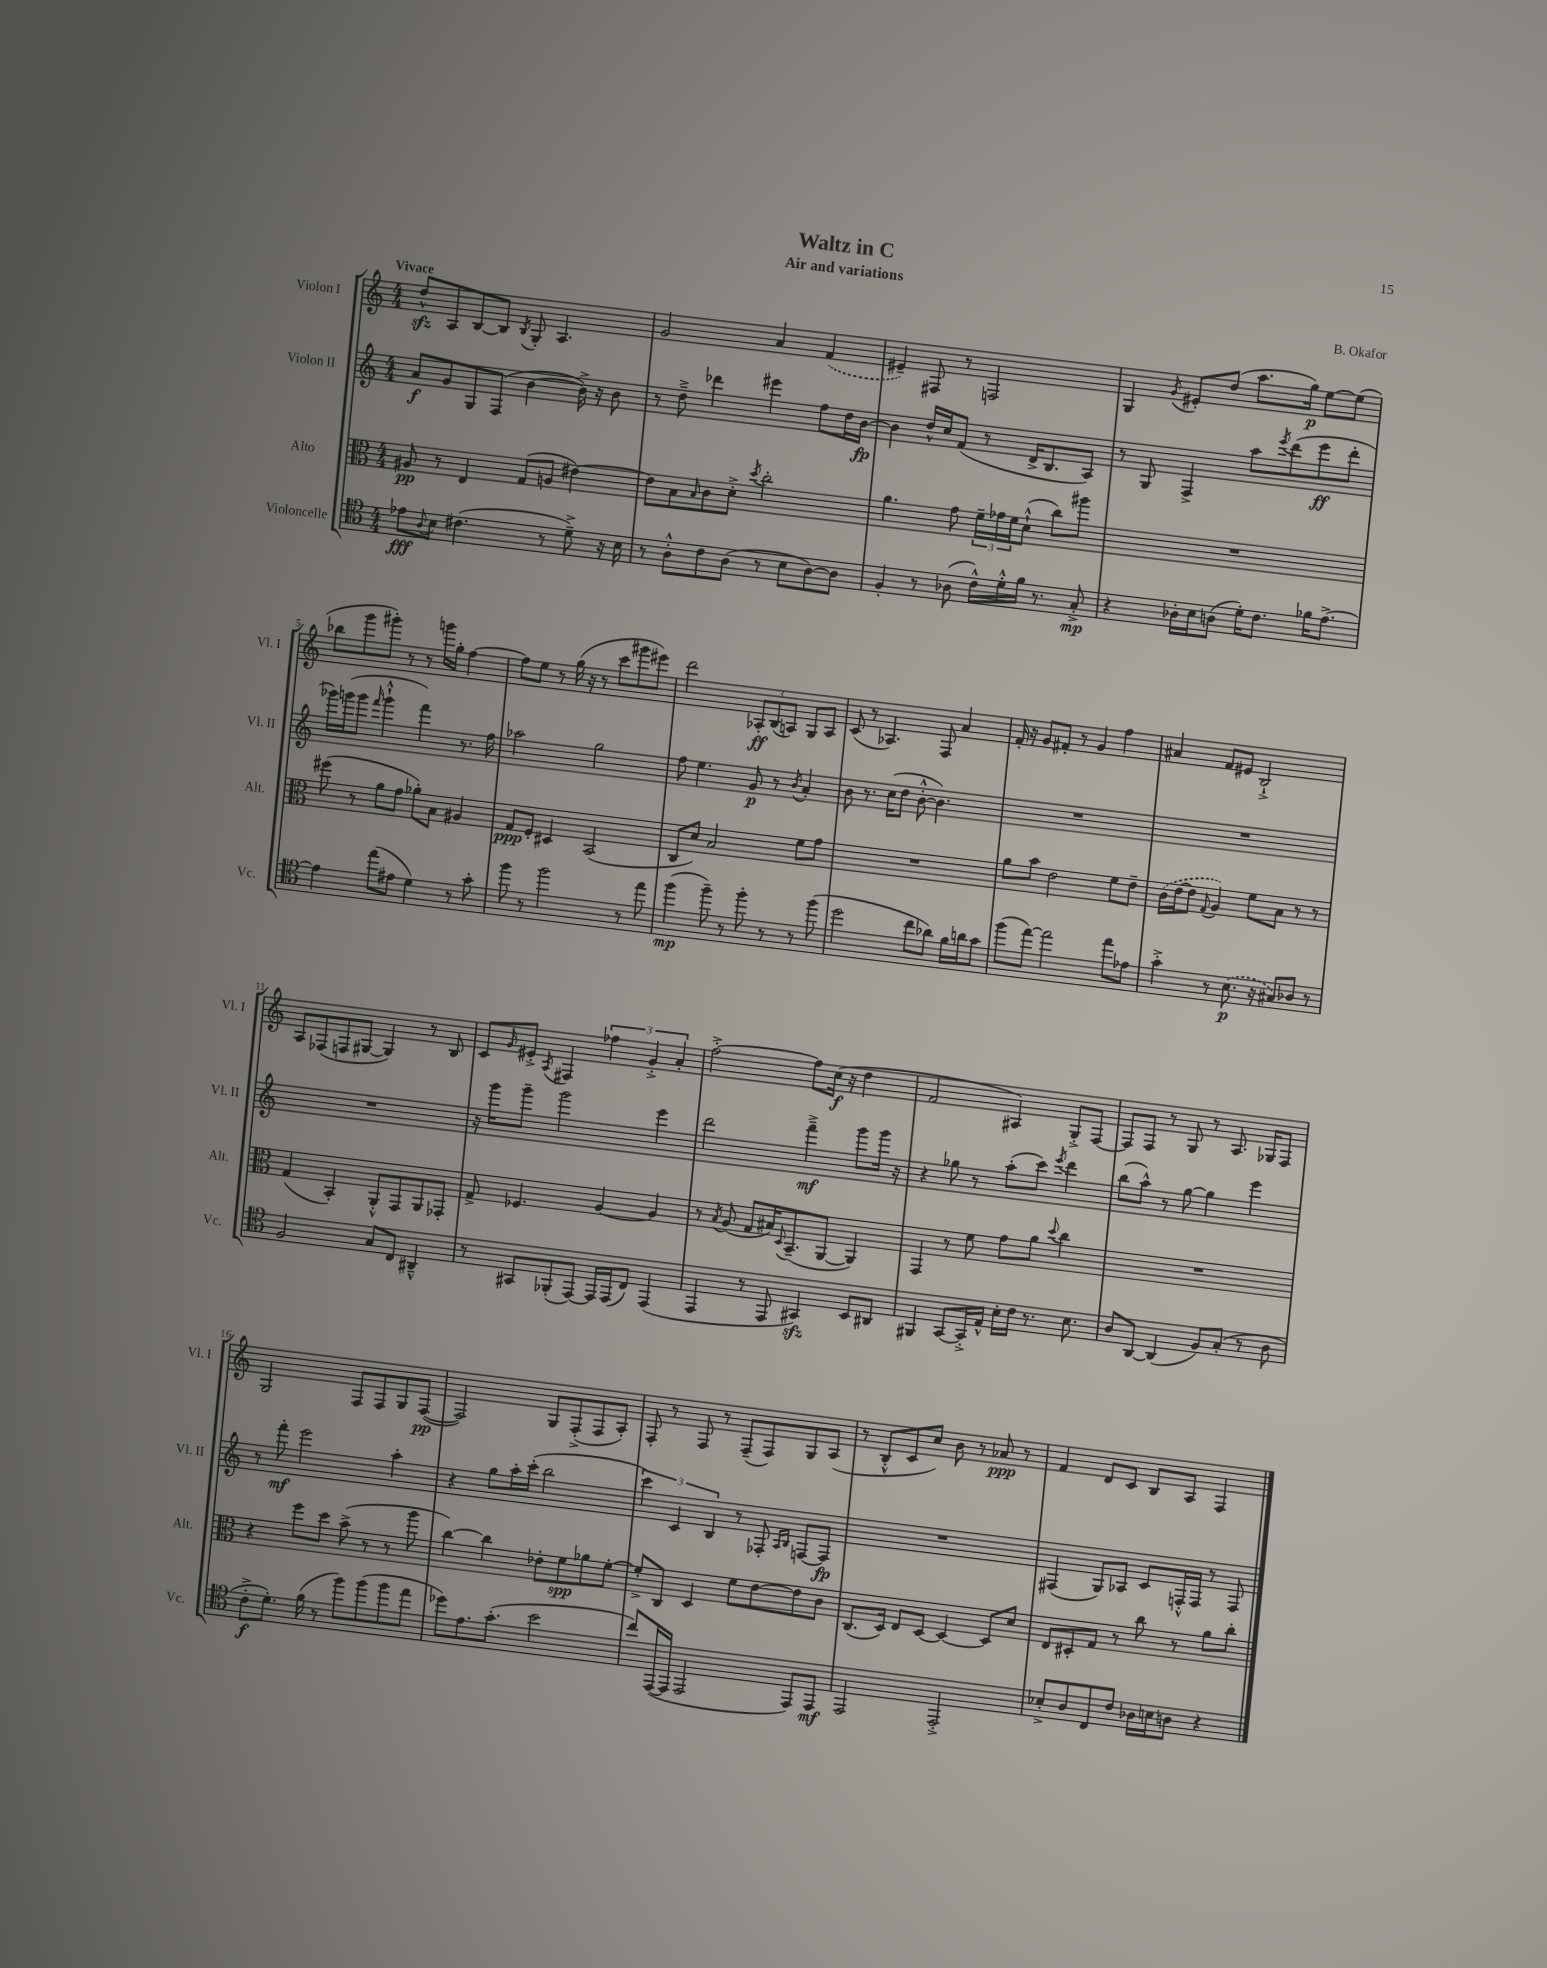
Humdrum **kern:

**kern	**kern	**kern	**kern
*staff4	*staff3	*staff2	*staff1
*clefC4	*clefC3	*clefG2	*clefG2
*k[]	*k[]	*k[]	*k[]
*M4/4	*M4/4	*M4/4	*M4/4
8e-	8A#	8a	8dd^^
8qqA	.	.	.
8B	8r	8g	8A
(4.c#	4E	8G	[8B
.	.	(8F	8B]
.	.	.	8qB
.	(8G	[4b	8G'
8r	8A	.	4.A
8d~^)	[4e#)	16b^])	.
.	.	16r	.
16r	.	8b	.
16B	.	.	.
=	=	=	=
8r	8e#]	8r	2g
8A'^^	8B	8dd~^	.
.	16qqB	.	.
8c	8c	4ddd-	.
(8A	8d'^	.	.
.	8qdd	.	.
8r	2cc'	4eee#	4a
8B	.	.	.
[8A)	.	8ff	(4f
8A]	.	16dd	.
.	.	[16b	.
=	=	=	=
4F'	4.a	4b]	4e#~)
8r	.	16dd^^	8F#
.	.	16cc	.
(8A-	8g	(8f	8r
16c^^)	24f~	8r	2F
.	24g-	.	.
16d'^^	.	.	.
.	24f	.	.
16f	(8d`^^	16d^	.
8.r	.	8.B	.
.	8cc)	.	.
8G'^	8aa#	8A)	.
=	=	=	=
4r	1r	8r	4G
.	.	8G	.
.	.	.	8qg
16A-'	.	4F^	8e#'
16B	.	.	.
(8A	.	.	(8dd
16d')	.	8aa	8.aa
8.c	.	.	.
.	.	8qeee	.
.	.	(8ddd	.
.	.	.	16gg)
16f-	.	8eee	[8ee
[8.e^	.	.	.
.	.	8ddd'	(8ee]
=	=	=	=
4e]	(8ff#	16ggg-)	8bb-
.	.	(16ggg	.
.	8r	8ggg	8ggg
.	.	16qqfff	.
(8ee	8a	4ggg`^^	8ggg#')
8e#	8g	.	8r
4d)	8a-')	4fff)	8r
.	8B	.	16ggg
.	.	.	16gg'
8r	4A#	8.r	[4ff
8g'	.	.	.
.	.	16ff	.
=	=	=	=
8ff	8G	2aa-	8ff]
8r	8F'	.	8ee
2ff	4D#	.	8r
.	.	.	(16gg
.	.	.	16r
.	(2BB	2gg	8r
.	.	.	8ccc
8r	.	.	8ggg#
8ee	.	.	8eee#)
=	=	=	=
(4ff	8C	8ff	2ddd
.	8d)	4.ee	.
8ff~)	2B	.	.
8r	.	.	.
8ff'	.	8g	12A-'
.	.	.	(12B
8r	.	8r	.
.	.	.	12A)
.	.	8qb	.
8r	8f	4a'	8G
(8ff	8g	.	8A
=	=	=	=
2dd	1r	8b	(8c
.	.	8.r	8r
.	.	.	4.A-)
.	.	(16cc	.
.	.	8dd	.
8cc	.	[8b'^^	.
8a-)	.	4.b])	8F
16f	.	.	4a
16a	.	.	.
8g	.	.	.
=	=	=	=
(8ff	8a	1r	16f'
.	.	.	16r
[8ee)	8b	.	8g
2ee]	2e	.	8f#'
.	.	.	8r
.	.	.	4g
8ee	8f	.	4ff
8e-	8e~	.	.
=	=	=	=
4g'^	(16c	1r	4a#
.	[16e	.	.
.	8e]	.	.
.	8qqG	.	.
8r	4A)	.	8f
(8.B	.	.	8e#
.	8f	.	2B`^
16r	.	.	.
8G#)	8B	.	.
8A-	8r	.	.
8r	8r	.	.
=	=	=	=
2F	(4G	1r	8A
.	.	.	(8F-
.	4BB')	.	8F
.	.	.	[8G#
8G	8AA'^^	.	4G#])
8C	8GG	.	.
4AA#~^^	8AA	.	8r
.	8GG-'	.	8B
=	=	=	=
8r	8G^	16r	8c
.	.	16ggg	.
.	.	.	16qqg
8GG#	4.F-	8ggg~	8e#'^
.	.	.	8qA
(8FF-'	.	2ggg	4F#
[8EE)	.	.	.
16EE]	[4A	.	6ff-
(16EE	.	.	.
8C)	.	.	.
.	.	.	6g'^
(4EE	4A]	4eee	.
.	.	.	6a'
=	=	=	=
4EE	8r	2ddd	[2ff'^
.	8qB	.	.
.	(8A	.	.
8r	8G	.	.
8EE	16B#)	.	.
.	8qqD	.	.
.	(8.BB~	.	.
4GG#)	.	4fff~^	8ff]
.	[8AA	.	(16cc
.	.	.	16r
8BB	4AA])	8ggg	4dd
8AA#	.	16ggg	.
.	.	16r	.
=	=	=	=
4FF#	4GG	4r	2f
[8GG	8r	8gg-	.
16GG'^]	8f	8r	.
16E^^	.	.	.
16B'	8g	(8aa'	4A#)
16c	.	.	.
8.r	8a	8ccc)	.
.	8qqdd	8qeee	.
.	4cc	4ddd	8G'^
8.B	.	.	.
.	.	.	[8F
=	=	=	=
8A	1r	(8bb	8F]
[8AA	.	8aa^^)	8F
(4AA]	.	8r	8r
.	.	[8gg	8G
8F)	.	4gg]	8r
(8G'	.	.	8.A
8r	.	4eee	.
.	.	.	16G-
8A	.	.	8F
=	=	=	=
8c'^	4r	8r	2G
8.d')	.	8fff'	.
.	8ff	2eee	.
(16f	.	.	.
8r	8dd	.	.
8ff)	(8b^	.	8F
(8ff	8r	.	8F
8ff	8r	4aa'	8G
8ee	8aa	.	([8F
=	=	=	=
8dd-)	[4cc)	4r	2F])
8.e	.	.	.
.	4cc]	8gg	.
(8.g'	.	.	.
.	.	16aa'	.
.	.	(16ccc'	.
2b	8e-'	2bb	8G
.	8f	.	(8F'^
.	8a-	.	8F
.	[8f'	.	8A')
=	=	=	=
8cc)	8f'^]	6ccc)	8F'
([16EE	8C	.	8r
.	.	6c	.
16EE]	.	.	.
2EE	4D	.	8F
.	.	6B	.
.	.	.	8r
.	8f	8r	(8F~
.	[8e	8F-'	8F)
.	.	16qqA	.
.	.	16qqB	.
8EE)	8e]	[8F	8G
8EE	8c	8F]	(8A
=	=	=	=
2EE	(8.C	1r	8r
.	.	.	8B'^^
.	16D)	.	.
.	8E	.	8c
.	[8D	.	8cc)
2EE'^	4D_	.	8b
.	.	.	8r
.	8D]	.	8a-
.	8d	.	8r
=	=	=	=
8B-'^	8E	(4F#	4f
8A	8D#'	.	.
8C	8G	8G)	8d
8c	8r	8A-	8c
16A-	8cc	8c	8B
16B	.	.	.
8A	8r	16F'^^	8A
.	.	16F	.
4r	8a	8r	4F
.	8cc'	8F	.
==	==	==	==
*-	*-	*-	*-
